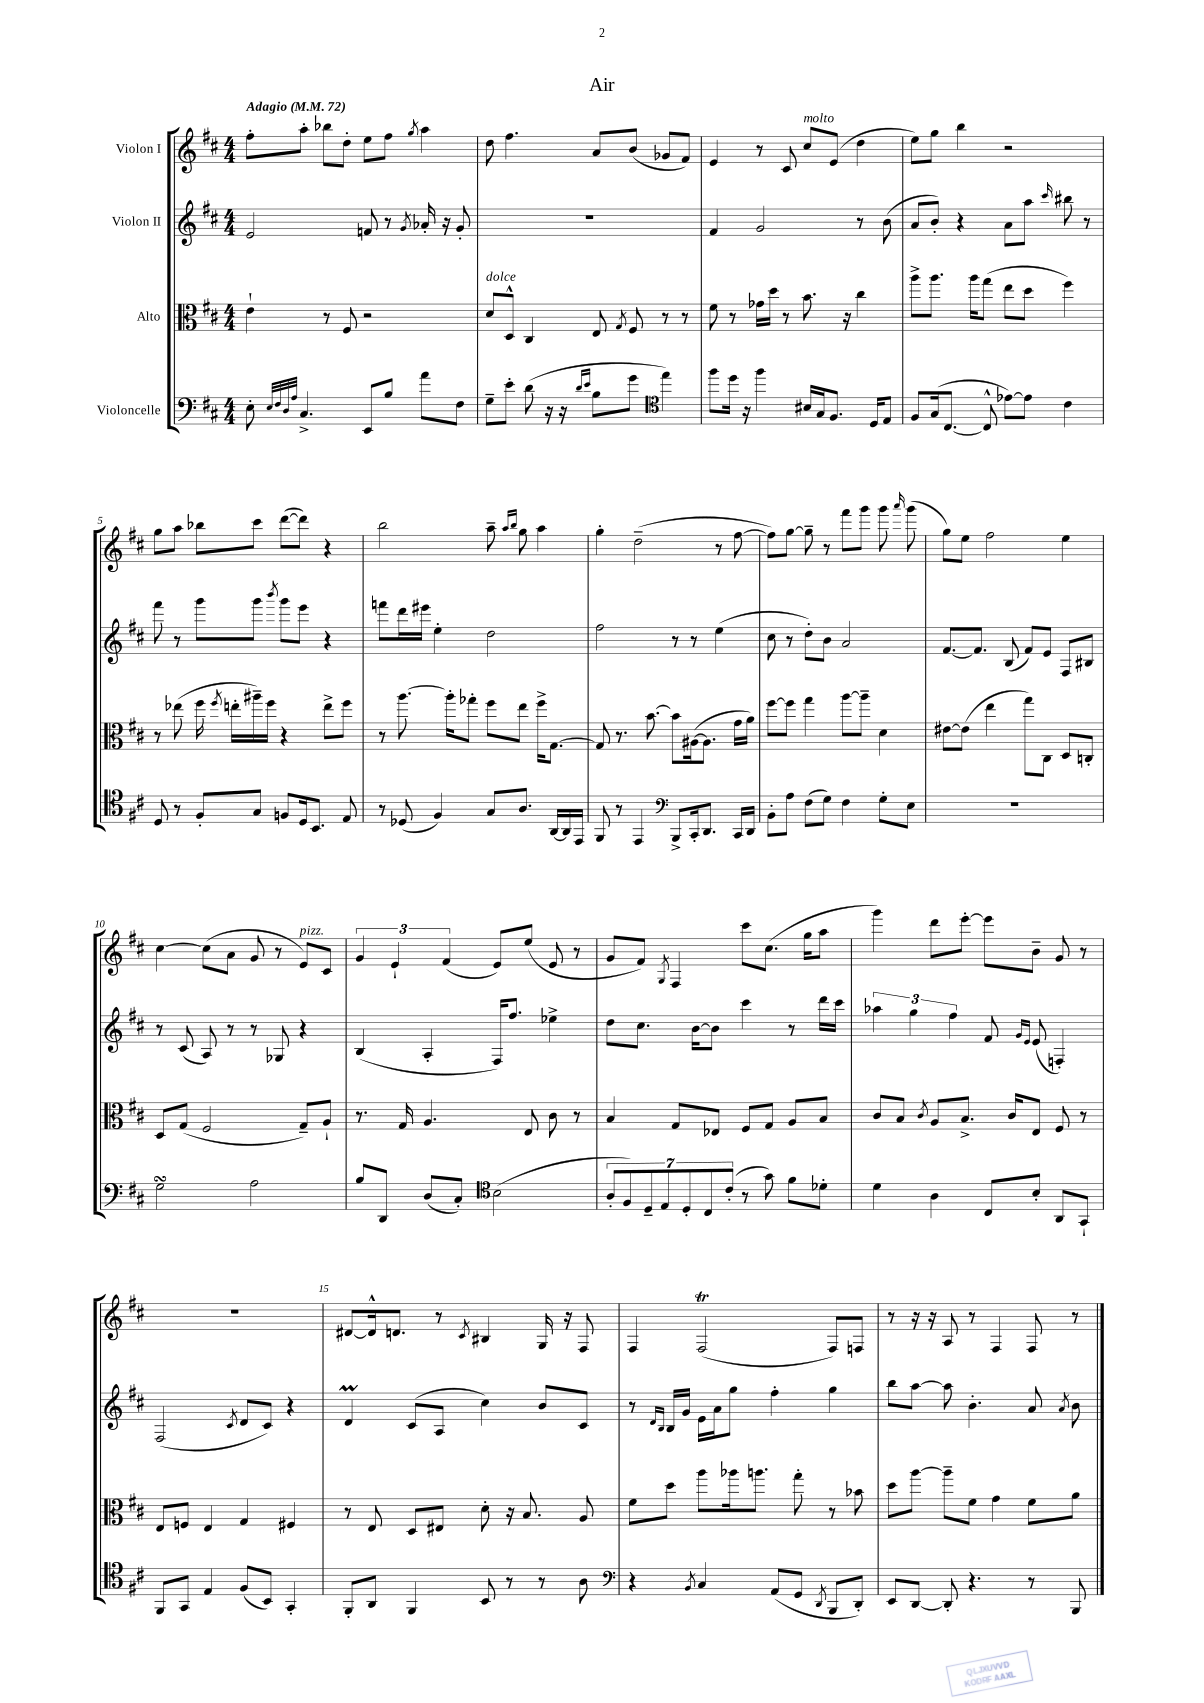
\header { title = "Air" }
<<
\new StaffGroup <<
\new Staff = "s0" \with { instrumentName = "Violon I" } {
    \clef treble \key d \major \numericTimeSignature \time 4/4 \tempo "Adagio" 4 = 72
    \autoBeamOff fis''8[-. a''8]-. bes''8[ d''8]-. e''8[ fis''8] \acciaccatura { g''8 } a''4 |
    d''8 fis''4. a'8[ b'8]( ges'8[ fis'8]) |
    e'4 r8 cis'8 cis''8[^\markup { \italic "molto" } e'8]( d''4 |
    e''8[) g''8] b''4 r2 |
    g''8[ a''8] bes''8[ cis'''8] d'''8[~( d'''8]) r4 |
    b''2 a''8-- \grace { a''16[ b''16] } g''8 a''4 |
    g''4-. d''2--( r8 fis''8~ |
    fis''8[) g''8]~ g''8-- r8 fis'''8[ g'''8] g'''8 \grace { a'''16 } g'''8( |
    g''8[) e''8] fis''2 e''4 |
    cis''4~ cis''8[( a'8] g'8 r8 e'8[^\markup { \italic "pizz." }) cis'8] |
    \tuplet 3/2 { g'4 e'4-! fis'4( } e'8[) e''8]( e'8 r8 |
    g'8[ fis'8]) \acciaccatura { g8 } fis4 cis'''8[ cis''8.]( g''16[ a''8] |
    g'''4) d'''8[ e'''8]~-. e'''8[ b'8]-- g'8 r8 |
    R1 |
    dis'8[~ dis'16-^ d'8.] r8 \acciaccatura { cis'8 } bis4 g16 r16 fis8 |
    fis4 fis2\trill( fis8[) f8] |
    r8 r16 r16 a8 r8 fis4 fis8 r8 \bar "|." |
}
\new Staff = "s1" \with { instrumentName = "Violon II" } {
    \clef treble \key d \major \numericTimeSignature \time 4/4
    \autoBeamOff e'2 f'8 r8 \acciaccatura { g'8 } aes'16-. r16 g'8-. |
    R1 |
    fis'4 g'2 r8 b'8( |
    a'8[ b'8]-.) r4 a'8[ a''8] \grace { cis'''16 } bis''8 r8 |
    fis'''8 r8 g'''8[ g'''8] \acciaccatura { b'''8 } g'''8[ e'''8] r4 |
    f'''8[ d'''16 eis'''16] e''4-. d''2 |
    fis''2 r8 r8 e''4( |
    cis''8 r8 d''8[-.) b'8] a'2 |
    fis'8.[~ fis'8.] b8( fis'8[) e'8] fis8[ bis8] |
    r8 cis'8( a8) r8 r8 ges8 r4 |
    b4( a4-. fis16[) fis''8.] ees''4-> |
    d''8[ cis''8.] b'16[~ b'8] cis'''4 r8 d'''16[ cis'''16] |
    \tuplet 3/2 { aes''4 g''4 fis''4 } fis'8 \grace { g'16[ e'16] } e'8( f4-.) |
    fis2( \acciaccatura { cis'8 } d'8[ cis'8]) r4 |
    d'4\prall cis'8[( a8] cis''4) b'8[ cis'8] |
    r8 \grace { d'16[ b16] } b16[ g'16] e'16[ a'16 g''8] fis''4-. g''4 |
    b''8[ a''8]~ a''8 b'4.-. a'8 \acciaccatura { a'8 } b'8 \bar "|." |
}
\new Staff = "s2" \with { instrumentName = "Alto" } {
    \clef alto \key d \major \numericTimeSignature \time 4/4
    \autoBeamOff e'4-! r8 fis8 r2 |
    d'8[^\markup { \italic "dolce" } d8]-^ cis4 e8 \acciaccatura { g8 } fis8 r8 r8 |
    fis'8 r8 ges'16[ d''16] r8 b'8. r16 cis''4 |
    a''8[-> a''8.] a''16[ g''8]( e''8[ d''8] fis''4) |
    r8 ees''8( fis''16 \acciaccatura { fis''8 } e''16[-. ais''16--) fis''16] r4 e''8[-> fis''8] |
    r8 a''8.~ a''16[-. ges''8]-. fis''8[ e''8] fis''16[-> g8.]~ |
    g8 r8. b'8.~ b'8[ ais16~( ais8.] g'16[ a'16]) |
    fis''8[~ fis''8] g''4 a''8[~ a''8]-- d'4 |
    eis'8[~ eis'8]( e''4 g''8[) cis8] d8[ c8]-. |
    d8[ g8]( fis2 g8[--) a8]-! |
    r8. g16 a4. e8 cis'8 r8 |
    b4 g8[ ees8] fis8[ g8] a8[ b8] |
    cis'8[ b8] \acciaccatura { cis'8 } a8[ b8.]-> cis'16[ e8] fis8 r8 |
    e8[ f8] e4 g4 fis4 |
    r8 e8 d8[ eis8] d'8-. r16 b8. a8 |
    fis'8[ d''8] a''8[ aes''16 a''8.] g''8-. r8 bes'8 |
    d''8[ a''8]~ a''8[-- fis'8] g'4 fis'8[ a'8] \bar "|." |
}
\new Staff = "s3" \with { instrumentName = "Violoncelle" } {
    \clef bass \key d \major \numericTimeSignature \time 4/4
    \autoBeamOff e8-. \grace { e32[ fis32 d32 a32] } cis4.-> e,8[ b8] a'8[ fis8] |
    g8[-- e'8]-. d'8( r16 r16 \grace { d'16[ e'16] } b8[ g'8] \clef tenor e''4) |
    fis''8[ d''16] r16 fis''4 bis16[ g16 fis8.] d16[ e8] |
    fis8[ g16( cis8.]~ cis8-^ ees'8[~) ees'8] cis'4 |
    d8 r8 fis8[-. g8] f8[ d16 b,8.] e8 |
    r8 des8( fis4) g8[ a8.] a,16[~ a,16 e,16] |
    fis,8 r8 e,4 \clef bass b,,8[-> cis,16-. d,8.] cis,16[ d,16] |
    b,8[-. a8] fis8[( g8]) fis4 g8[-. e8] |
    R1 |
    g2\turn a2 |
    b8[ d,8] d8[( cis8]-.) \clef tenor b2( |
    \tuplet 7/4 { a8[-. fis8) d8-- e8 d8-. cis8 cis'8]-.( } r8 g'8) fis'8[ des'8]-. |
    d'4 a4 cis8[ b8]-. a,8[ g,8]-! |
    fis,8[ g,8] e4 fis8[( b,8]) g,4-. |
    fis,8[-. a,8] fis,4 b,8 r8 r8 a8 |
    \clef bass r4 \acciaccatura { b,8 } cis4 a,8[( g,8] \acciaccatura { d,8 } b,,8[ d,8]-.) |
    e,8[ d,8]~ d,8-. r4. r8 b,,8 \bar "|." |
}
>>
>>
\layout { \context { \Score \override BarNumber.break-visibility = ##(#f #t #t) barNumberVisibility = #(every-nth-bar-number-visible 5) } }
